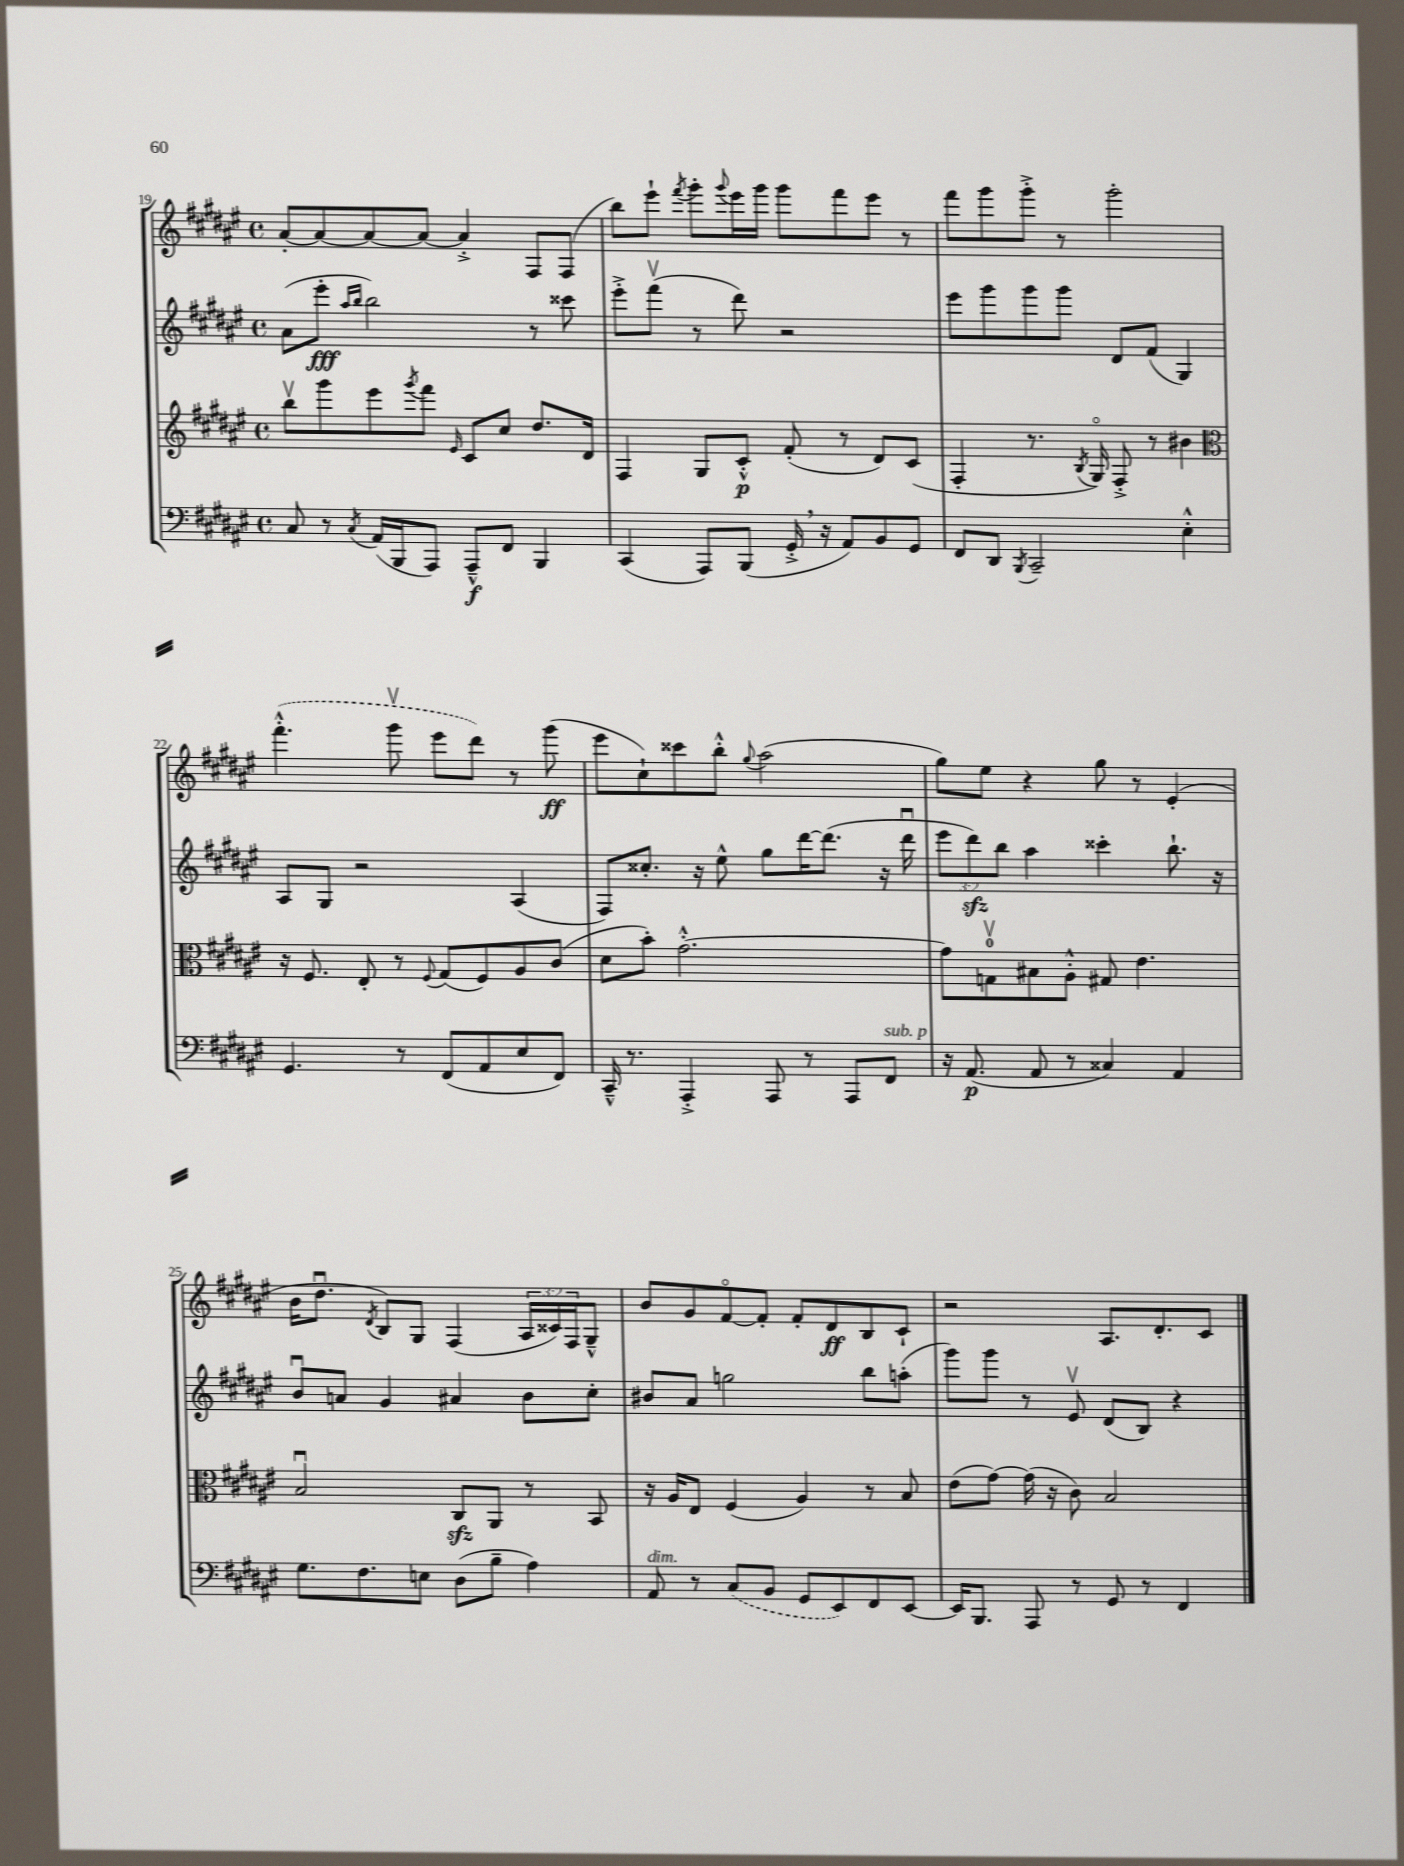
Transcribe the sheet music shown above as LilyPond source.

<<
\new StaffGroup <<
\new Staff = "s0" {
    \clef treble \key fis \major \defaultTimeSignature \time 4/4 \override Staff.TupletNumber.text = #tuplet-number::calc-fraction-text
    ais'8~-. ais'8~ ais'8~ ais'8~ ais'4-.-> fis8 fis8( |
    b''8) eis'''8-! \acciaccatura { fis'''8 } gis'''8-. \appoggiatura { gis'''8 } eis'''16 gis'''16 gis'''8 fis'''8 eis'''8 r8 |
    fis'''8 gis'''8 gis'''8-.-> r8 gis'''2-. |
    \once \slurDashed fis'''4.-.-^( gis'''8\upbow eis'''8 dis'''8) r8 gis'''8\ff( |
    eis'''8 cis''8-!) cisis'''8 b''8-.-^ \appoggiatura { gis''8 } ais''2( |
    gis''8) eis''8 r4 gis''8 r8 eis'4-.( |
    b'16 dis''8.\downbow \acciaccatura { dis'8 } b8) gis8 fis4( \tuplet 3/2 { ais16 cisis'16) fis16 } gis8---^ |
    b'8 gis'8 fis'8~\flageolet fis'8-. fis'8-. dis'8\ff b8 cis'8-! |
    r2 ais8. dis'8.-. cis'8 \bar "|." |
}
\new Staff = "s1" {
    \clef treble \key fis \major \defaultTimeSignature \time 4/4 \override Staff.TupletNumber.text = #tuplet-number::calc-fraction-text
    ais'8( eis'''8-.\fff \grace { ais''16 b''16 } b''2) r8 cisis'''8 |
    eis'''8-.-> fis'''8\upbow( r8 dis'''8) r2 |
    eis'''8 gis'''8 gis'''8 gis'''8 dis'8 fis'8( gis4) |
    ais8 gis8 r2 ais4( |
    fis8) cisis''8.-. r16 eis''8-^ gis''8 dis'''16~ dis'''8.( r16 dis'''16\downbow |
    \tuplet 3/2 { eis'''8 dis'''8\sfz) b''8 } ais''4 cisis'''4-. b''8.-! r16 |
    b'8\downbow a'8 gis'4 ais'4 b'8 cis''8-. |
    bis'8 ais'8 g''2 b''8 a''8-.( |
    gis'''8) gis'''8 r8 eis'8\upbow dis'8( b8) r4 \bar "|." |
}
\new Staff = "s2" {
    \clef treble \key fis \major \defaultTimeSignature \time 4/4
    b''8\upbow gis'''8 eis'''8 \acciaccatura { gis'''8 } fis'''8 \grace { eis'16 } cis'8 cis''8 dis''8. dis'16 |
    fis4 gis8 cis'8-.-^\p fis'8-.( r8 dis'8) cis'8( |
    fis4-. r8. \acciaccatura { b8 } gis16\flageolet) fis8-.-> r8 bis'4 |
    \clef alto r16 fis8. eis8-. r8 \appoggiatura { fis8 } gis8( fis8) ais8 cis'8( |
    dis'8 b'8-.) gis'2.~-.-^ |
    gis'8 g8-0\upbow bis8 ais8-.-^ gis8 eis'4. |
    b2\downbow cis8\sfz ais,8 r8 b,8 |
    r16 ais16 eis8 fis4( ais4) r8 b8 |
    eis'8( gis'8~) gis'16( r16 cis'8) b2 \bar "|." |
}
\new Staff = "s3" {
    \clef bass \key fis \major \defaultTimeSignature \time 4/4
    cis8 r8 \acciaccatura { cis8 } ais,16( b,,16 ais,,8) ais,,8---^\f fis,8 b,,4 |
    cis,4( ais,,8) b,,8( gis,16-.-> \breathe r16 ais,8) b,8 gis,8 |
    fis,8 dis,8 \acciaccatura { b,,8 } cis,2-- eis4-.-^ |
    gis,4. r8 fis,8( ais,8 eis8 fis,8) |
    cis,16---^ r8. ais,,4-.-> ais,,8 r8 ais,,8 fis,8^\markup { \italic "sub. p" } |
    r16 ais,8.\p( ais,8 r8 cisis4) ais,4 |
    gis8. fis8. e8 dis8( b8-- ais4) |
    ais,8^\markup { \italic "dim." } r8 \once \slurDashed cis8( b,8 gis,8 eis,8) fis,8 eis,8~ |
    eis,16 b,,8. ais,,8 r8 gis,8 r8 fis,4 \bar "|." |
}
>>
>>
\layout { \context { \Score currentBarNumber = #19 } }
